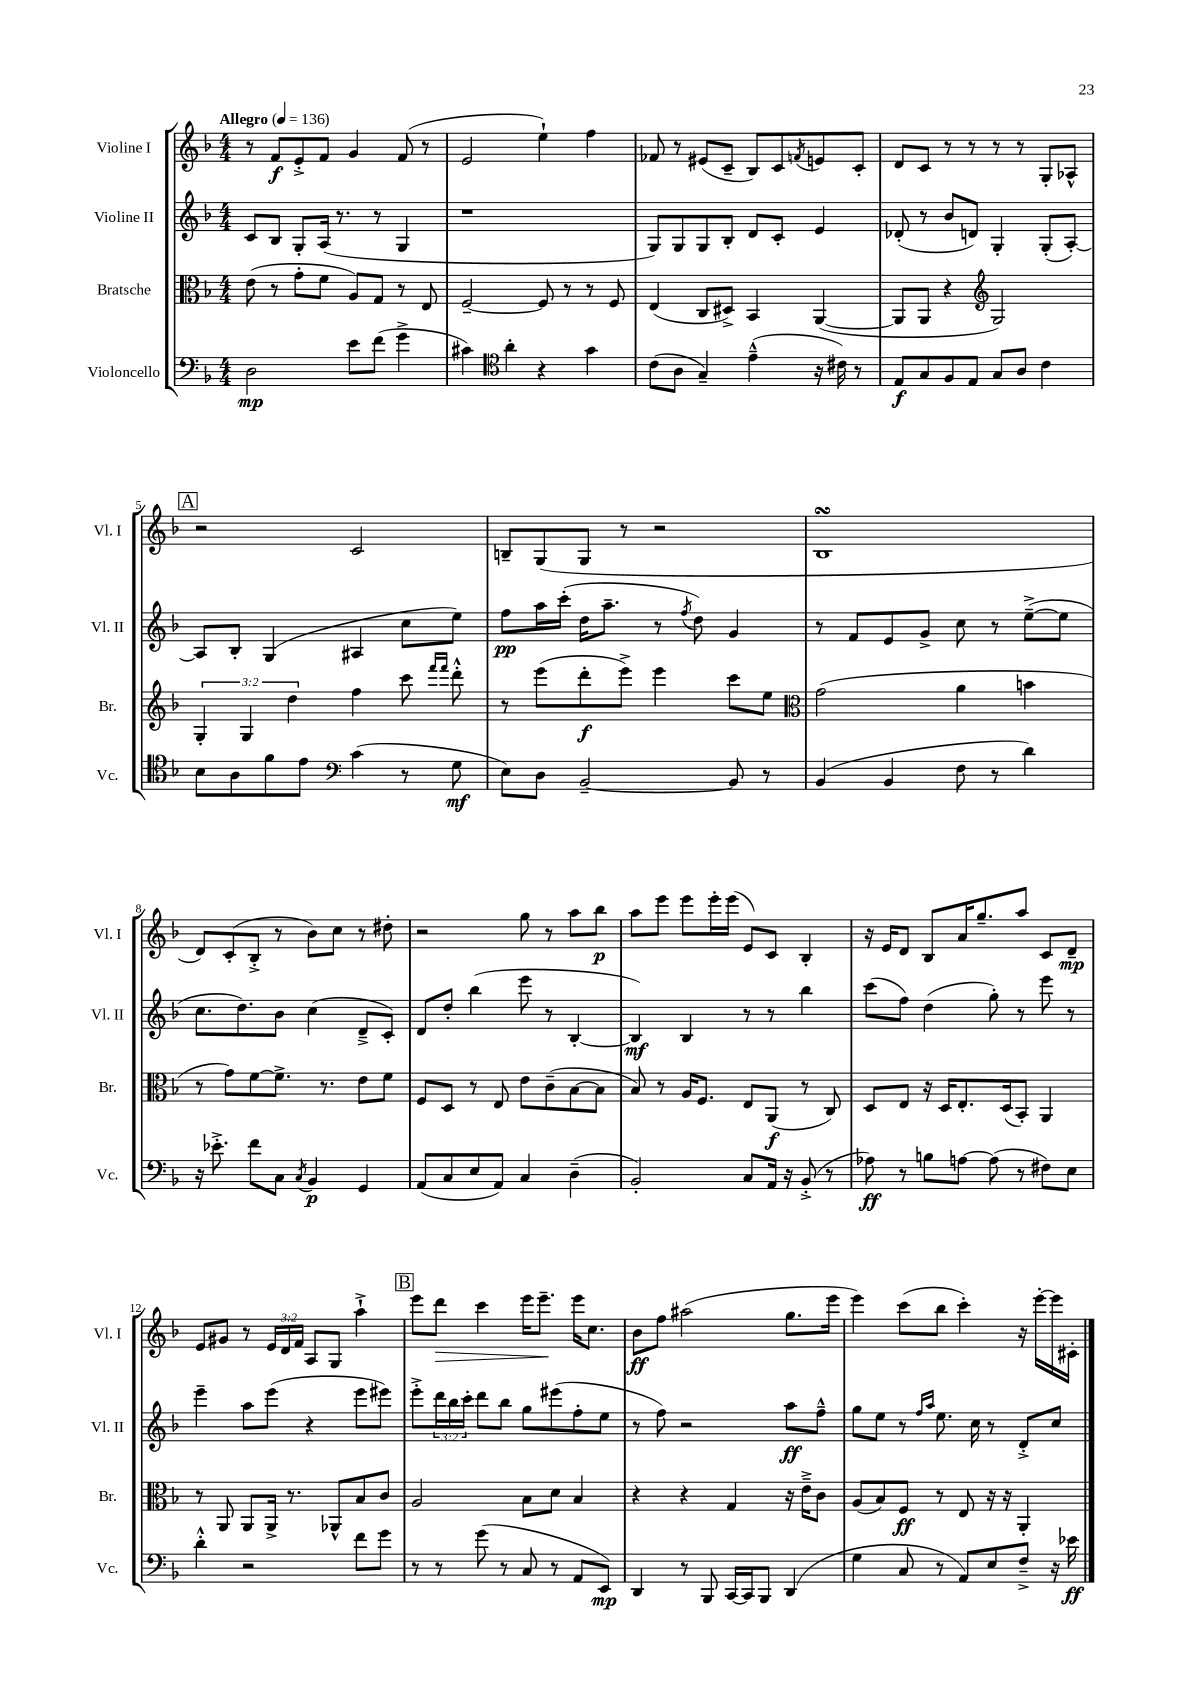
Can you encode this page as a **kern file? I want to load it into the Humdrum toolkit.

**kern	**kern	**kern	**kern
*staff4	*staff3	*staff2	*staff1
*clefF4	*clefC3	*clefG2	*clefG2
*k[b-]	*k[b-]	*k[b-]	*k[b-]
*M4/4	*M4/4	*M4/4	*M4/4
*MM136	*MM136	*MM136	*MM136
2D\	(8e\	8c/L	8r
.	8r	8B-/J	8f/L
.	8g'\L	8G'/L	8e'^/
.	8f\J	(16A/Jk	8f/J
.	.	8.r	.
8e\L	8A/L)	.	4g/
(8f\J	8G/J	8r	.
4g^\	8r	4G/	(8f/
.	8E/	.	8r
=	=	=	=
4c#\)	[2F~/	1r	2e/
*clefC4	*	*	*
4a'\	.	.	.
4r	8F/]	.	4ee`\)
.	8r	.	.
4g\	8r	.	4ff\
.	8F/	.	.
=	=	=	=
(8c\L	(4E/	8G/L)	8f-/
8A\J	.	8G/	8r
4G~/)	8C/L	8G/	(8e#/L
.	8D#^/J)	8B-'/J	8c~/J
(4e~^^\	4BB-/	8d/L	8B-/L)
.	.	8c'/J	8c/
.	.	.	8qf/
16r	([4AA/	4e/	8e/
16c#\)	.	.	.
8r	.	.	8c'/J
=	=	=	=
8E/L	8AA/]L	(8d-'/	8d/L
8G/	8AA/J	8r	8c/J
8F/	4r	8b-/L	8r
8E/J	.	8d/J)	8r
*	*clefG2	*	*
8G/L	2G/)	4G'/	8r
8A/J	.	.	8r
4c\	.	(8G'/L	8G'/L
.	.	[8A'/J)	8A-^^/J
=	=	=	=
8B-\L	6G'/	8A/]L	2r
8A\	.	8B-'/J	.
.	6G/	.	.
8f\	.	(4G/	.
.	6dd\	.	.
8e\J	.	.	.
*clefF4	*	*	*
(4c\	4ff\	4A#/	2c/
8r	8ccc\	8cc\L	.
.	16qqfff/LL	.	.
.	16qqfff/JJ	.	.
8G\	8ddd'^^\	8ee\J)	.
=	=	=	=
8E\L)	8r	8ff\L	8B~/L
8D\J	(8eee\L	16aa\L	(8G/
.	.	(16ccc'\JJ	.
[2BB-~/	8ddd'\	16dd\LK	8G/J
.	.	8.aa~\J	.
.	8eee^\J)	.	8r
.	4eee\	8r	2r
.	.	8qff/	.
.	.	8dd\)	.
8BB-/]	8ccc\L	4g/	.
8r	8ee\J	.	.
=	=	=	=
*	*clefC3	*	*
(4BB-/	(2g\	8r	1B-
.	.	8f/L	.
4BB-/	.	8e/	.
.	.	8g^/J	.
8F\	4a\	8cc\	.
8r	.	8r	.
4d\)	4b\	([8ee~^\L	.
.	.	8ee\]J	.
=	=	=	=
16r	8r	8.cc\L	8d/L)
8.e-'^\	.	.	.
.	8g\L)	.	(8c'/
.	.	8.dd\)	.
8f\L	[8f\	.	8B-'^/J
8C\J	8.f^\]J	8b-\J	8r
8qC/	.	.	.
4BB-/	.	(4cc\	8b-\L)
.	8.r	.	.
.	.	.	8cc\J
4GG/	8e\L	8d~^/L	8r
.	8f\J	8c'/J)	8dd#'\
=	=	=	=
(8AA/L	8F/L	8d/L	2r
8C/	8D/J	8dd'/J	.
8E/	8r	(4bb-\	.
8AA/J)	8E/	.	.
4C/	8e\L	8eee\	8gg\
.	(8c~\	8r	8r
(4D~\	[8B-\	[4B-'/	8aa\L
.	8B-\]J	.	8bb-\J
=	=	=	=
2BB-'/)	8B-/)	4B-/])	8aa\L
.	8r	.	8eee\J
.	16A/LK	4B-/	8eee\L
.	8.F/J	.	.
.	.	.	16eee'\L
.	.	.	(16eee\JJ
8C/L	8E/L	8r	8e/L)
16AA/Jk	(8AA/J	8r	8c/J
16r	.	.	.
(8BB-'^/	8r	4bb-\	4B-'/
8r	8C/)	.	.
=	=	=	=
8A-\)	8D/L	(8ccc\L	16r
.	.	.	16e/LK
8r	8E/J	8ff\J)	8d/J
8B\L	16r	(4dd\	8B-/L
.	16D/LK	.	.
[8A\J	8.E'/	.	16a/K
.	.	.	8.gg~/
(8A\]	.	8gg'\)	.
.	(16D/k	.	.
8r	8BB-'/J)	8r	8aa/J
8F#\L)	4AA/	8eee\	8c/L
8E\J	.	8r	8d~/J
=	=	=	=
4d'^^\	8r	4eee~\	8e/L
.	8AA/	.	8g#/J
2r	8AA/L	8aa\L	8r
.	16AA^/Jk	(8eee\J	24e/LL
.	.	.	24d/
.	8.r	.	.
.	.	.	24f/JJ
.	.	4r	8A/L
.	8AA-^^/L	.	8G/J
8f\L	8B-/	8eee\L	4aa`^\
8g\J	8c/J	8eee#\J)	.
=	=	=	=
8r	2A/	8eee'^\L	8eee\L
8r	.	24ddd\L	8ddd\J
.	.	24bb-\	.
.	.	24ccc'\JJ	.
(8g\	.	8ddd\L	4ccc\
8r	.	8bb-\J	.
8C/	8B-\L	8gg\L	16eee\LK
.	.	.	8.eee~\J
8r	8d\J	(8eee#\	.
8AA/L	4B-/	8ff'\	16eee\LK
.	.	.	8.cc\J
8EE/J)	.	8ee\J	.
=	=	=	=
4DD/	4r	8r	8b-\L
.	.	8ff\)	8ff\J
8r	4r	2r	(2aa#\
8BBB-/	.	.	.
[16CC/LL	4G/	.	.
16CC/]J	.	.	.
8BBB-/J	.	.	.
(4DD/	16r	8aa\L	8.gg\L
.	16e~^\LK	.	.
.	8c\J	8ff~^^\J	.
.	.	.	16eee\Jk
=	=	=	=
4G\	(8A/L	8gg\L	4eee\)
.	8B-/)	8ee\J	.
8C/	8F/J	8r	(8ccc\L
.	.	16qqff/LL	.
.	.	16qqaa/JJ	.
8r	8r	8.ee\	8bb-\J
8AA/L)	8E/	.	4ccc'\)
.	.	16cc\	.
8E/	16r	8r	.
.	16r	.	.
8F~^/J	4AA'/	8d'^/L	16r
.	.	.	[16eee'\LL
16r	.	8cc/J	16eee\]
16e-\	.	.	16c#'\JJ
==	==	==	==
*-	*-	*-	*-
